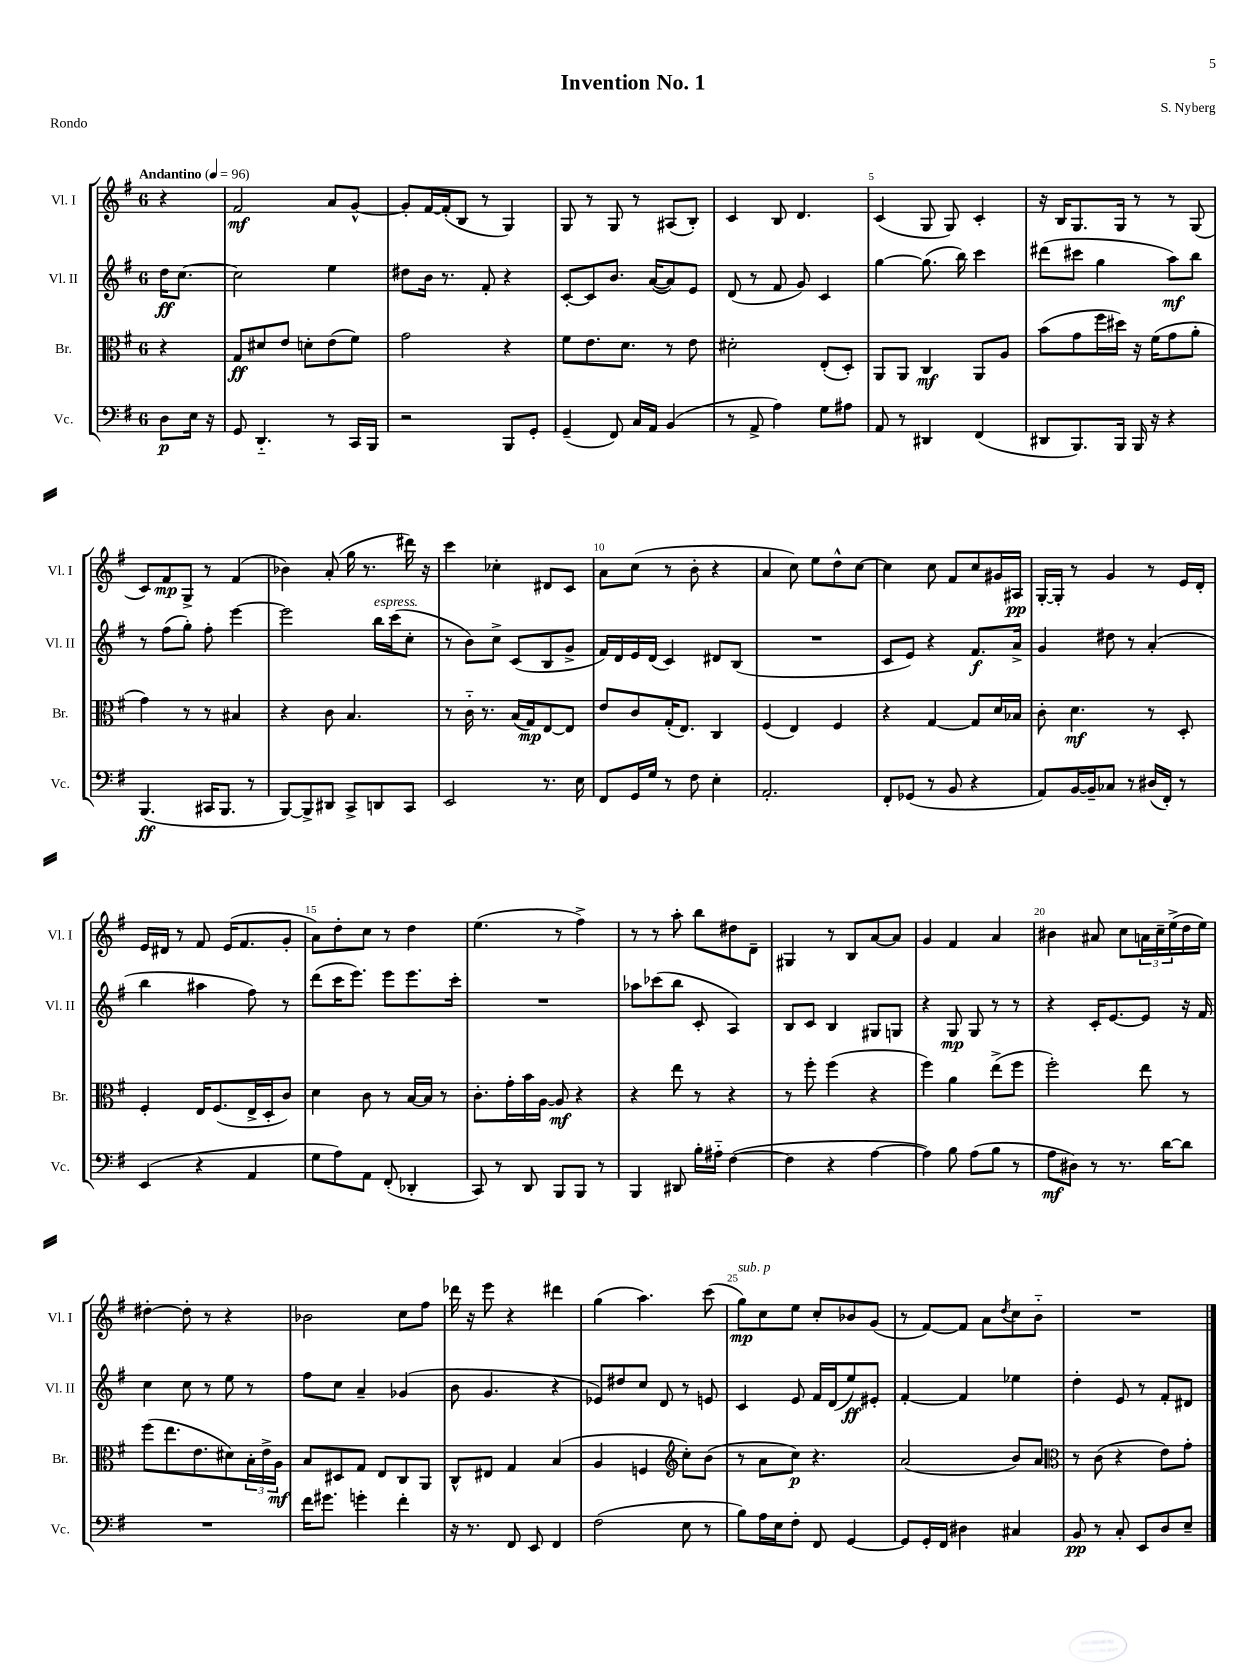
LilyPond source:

\header { title = "Invention No. 1" composer = "S. Nyberg" piece = "Rondo" }
<<
\new StaffGroup <<
\new Staff = "s0" \with { instrumentName = "Vl. I" shortInstrumentName = "Vl. I" } {
    \clef treble \key g \major \once \override Staff.TimeSignature.style = #'single-digit \time 6/8 \partial 4 \tempo "Andantino" 4 = 96
    r4 |
    fis'2\mf a'8 g'8~-^ |
    g'8-. fis'16~ fis'16-.( b8 r8 g4) |
    g8 r8 g8 r8 ais8( b8-.) |
    c'4 b8 d'4. |
    c'4( g8 g8) c'4-. |
    r16 b16 g8. g16 r8 r8 g8( |
    c'8) fis'8\mp g8-> r8 fis'4( |
    bes'4) a'8-.( g''16 r8. dis'''16) r16 |
    c'''4 ces''4-. dis'8 c'8 |
    a'8 c''8( r8 b'8-. r4 |
    a'4 c''8) e''8 d''8-^ c''8~ |
    c''4 c''8 fis'8 c''8 gis'16 ais16\pp |
    g16~-. g16-. r8 g'4 r8 e'16 d'16-. |
    e'16 dis'16 r8 fis'8 e'16( fis'8. g'8-. |
    a'8) d''8-. c''8 r8 d''4 |
    e''4.( r8 fis''4->) |
    r8 r8 a''8-. b''8 dis''8 d'8-- |
    gis4 r8 b8 a'8~ a'8 |
    g'4 fis'4 a'4 |
    bis'4 ais'8 c''8 \tuplet 3/2 { a'16 c''16-- e''16->( } d''16 e''16) |
    dis''4~-. dis''8-. r8 r4 |
    bes'2 c''8 fis''8 |
    des'''16 r16 e'''8 r4 dis'''4 |
    g''4( a''4.) c'''8( |
    g''8\mp^\markup { \italic "sub. p" }) c''8 e''8 c''8-. bes'8 g'8( |
    r8 fis'8~) fis'8 a'8 \acciaccatura { d''8 } c''8 b'8-_ |
    R2. \bar "|." |
}
\new Staff = "s1" \with { instrumentName = "Vl. II" shortInstrumentName = "Vl. II" } {
    \clef treble \key g \major \once \override Staff.TimeSignature.style = #'single-digit \time 6/8 \partial 4
    d''16\ff c''8.~ |
    c''2 e''4 |
    dis''8 b'16 r8. fis'8-. r4 |
    c'8~-. c'8 b'8. a'16~( a'8) e'8 |
    d'8( r8 fis'8 g'8) c'4 |
    g''4~ g''8.( b''16) c'''4 |
    dis'''8( cis'''8 g''4 a''8\mf) b''8 |
    r8 fis''8( g''8-.) fis''8-. e'''4~ |
    e'''2 b''16^\markup { \italic "espress." } c'''16( c''8-. |
    r8 b'8) c''8-> c'8( b8 g'8-> |
    fis'16) d'16 e'16 d'16( c'4) dis'8 b8( |
    R2. |
    c'8 e'8) r4 fis'8.\f a'16-> |
    g'4 dis''8 r8 a'4-.( |
    b''4 ais''4 fis''8) r8 |
    d'''8( c'''16 e'''8.) e'''8 e'''8. c'''16-. |
    R2. |
    aes''8 ces'''8( b''8 c'8-. a4) |
    b8 c'8 b4 gis8 g8 |
    r4 g8\mp g8 r8 r8 |
    r4 c'16-. e'8.~ e'8 r16 fis'16 |
    c''4 c''8 r8 e''8 r8 |
    fis''8 c''8 a'4-- ges'4( |
    b'8 g'4. r4 |
    ees'8) dis''8 c''8 d'8 r8 e'8 |
    c'4 e'8 fis'16 d'16( e''8\ff) eis'8-. |
    fis'4~-. fis'4 ees''4 |
    d''4-. e'8 r8 fis'8-. dis'8 \bar "|." |
}
\new Staff = "s2" \with { instrumentName = "Br." shortInstrumentName = "Br." } {
    \clef alto \key g \major \once \override Staff.TimeSignature.style = #'single-digit \time 6/8 \partial 4
    r4 |
    g8\ff dis'8 e'8 d'8-. e'8( fis'8) |
    g'2 r4 |
    fis'8 e'8. d'8. r8 e'8 |
    dis'2-. e8-.( d8-.) |
    a,8 a,8 c4\mf a,8 a8 |
    b'8( g'8 fis''16 dis''16) r16 fis'16( g'8 a'8-. |
    g'4) r8 r8 bis4 |
    r4 c'8 b4. |
    r8 c'16-_ r8. b16( g16\mp) e8~ e8 |
    e'8 c'8 g16-.( e8.) c4 |
    fis4( e4) fis4 |
    r4 g4~ g8 d'16 bes16 |
    c'8-. d'4.\mf r8 d8-. |
    fis4-. e16 fis8.( e16-> d16-. c'8) |
    d'4 c'8 r8 b16~ b16 r8 |
    c'8.-. g'16-. b'16 a16~ a8\mf r4 |
    r4 e''8 r8 r4 |
    r8 fis''8-. fis''4( r4 |
    fis''4) a'4 e''8->( fis''8 |
    fis''2-.) e''8 r8 |
    fis''8( e''8. e'8. dis'8) \tuplet 3/2 { b16-. e'16-> a16\mf } |
    b8 dis8 g8 e8 c8 a,8 |
    c8-^ eis8 g4 b4( |
    a4 f4 \clef treble c''8-.) b'8( |
    r8 a'8 c''8\p) r4. |
    a'2( b'8) a'8 |
    \clef alto r8 c'8( r4 e'8) g'8-. \bar "|." |
}
\new Staff = "s3" \with { instrumentName = "Vc." shortInstrumentName = "Vc." } {
    \clef bass \key g \major \once \override Staff.TimeSignature.style = #'single-digit \time 6/8 \partial 4
    d8\p e16 r16 |
    g,8 d,4.-_ r8 c,16 b,,16 |
    r2 b,,8 g,8-. |
    g,4--( fis,8) c16 a,16 b,4( |
    r8 a,8-> a4) g8 ais8 |
    a,8 r8 dis,4 fis,4( |
    dis,8 b,,8.) b,,16 b,,16 r16 r4 |
    b,,4.\ff( cis,16 b,,8. r8 |
    b,,8~) b,,8-> dis,8 c,8-> d,8 c,8 |
    e,2 r8. e16 |
    fis,8 g,16 g16 r8 fis8 e4-. |
    a,2.-. |
    fis,8-. ges,8( r8 b,8 r4 |
    a,8) b,16~ b,16-- ces8 r8 dis16( fis,16-.) r8 |
    e,4( r4 a,4 |
    g8 a8) a,8 fis,8-.( des,4-. |
    c,8) r8 d,8 b,,8 b,,8 r8 |
    b,,4 dis,8 b16-. ais16-_ fis4~( |
    fis4 r4 a4~ |
    a4) b8 a8( b8 r8 |
    a8\mf dis8) r8 r8. d'16~ d'8 |
    R2. |
    fis'16 gis'8. g'4-. fis'4-. |
    r16 r8. fis,8 e,8 fis,4 |
    fis2( e8 r8 |
    b8) a16 e16 fis8-. fis,8 g,4~ |
    g,8 g,16-. fis,16 dis4 cis4 |
    b,8\pp r8 c8-. e,8 d8 e8-- \bar "|." |
}
>>
>>
\layout { \context { \Score \override BarNumber.break-visibility = ##(#f #t #t) barNumberVisibility = #(every-nth-bar-number-visible 5) } }
